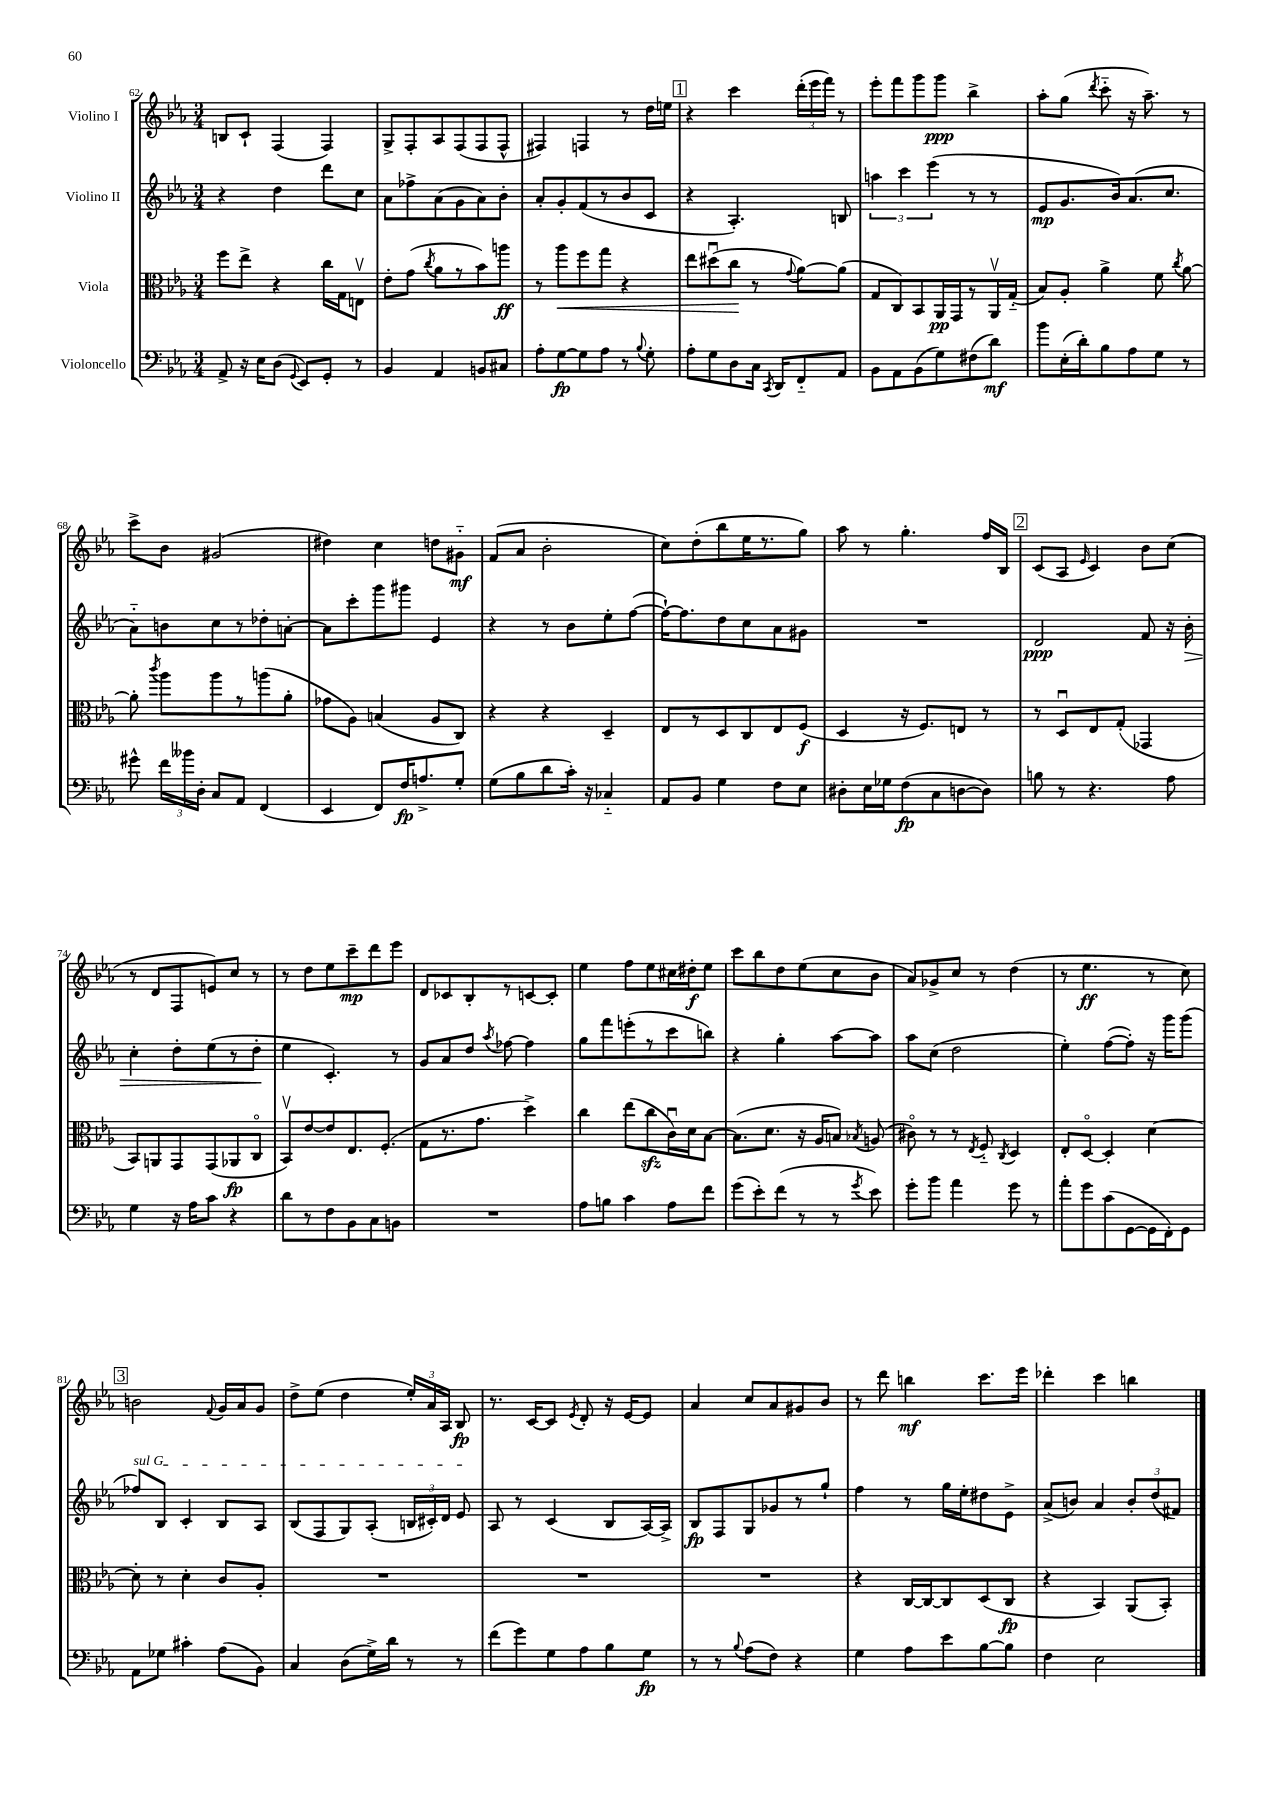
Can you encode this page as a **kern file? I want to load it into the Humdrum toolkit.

**kern	**dynam	**kern	**dynam	**kern	**dynam	**kern	**dynam
*part4	*part4	*part3	*part3	*part2	*part2	*part1	*part1
*staff4	*staff4	*staff3	*staff3	*staff2	*staff2	*staff1	*staff1
*I"Violoncello	*	*I"Viola	*	*I"Violino II	*	*I"Violino I	*
*clefF4	*	*clefC3	*	*clefG2	*	*clefG2	*
*k[b-e-a-]	*	*k[b-e-a-]	*	*k[b-e-a-]	*	*k[b-e-a-]	*
*M3/4	*	*M3/4	*	*M3/4	*	*M3/4	*
=62	=62	=62	=62	=62	=62	=62	=62
8AA-^/	.	8ff\L	.	4r	.	8Bn/L	.
16r	.	8ee-^\J	.	.	.	8c`/J	.
16E-\KL	.	.	.	.	.	.	.
(8D\J	.	4r	.	4dd\	.	(4F/	.
8qqGG/	.	.	.	.	.	.	.
8EE-/L)	.	.	.	.	.	.	.
8GG'/J	.	16cc\LL	.	8ddd\L	.	4F/)	.
.	.	16G\J	.	.	.	.	.
8r	.	8Env\J	.	8cc\J	.	.	.
=63	=63	=63	=63	=63	=63	=63	=63
4BB-/	.	8e-'\L	.	8a-\L	.	8G^/L	.
.	.	(8g\J	.	8ff-X^\	.	8F'/	.
.	.	8qcc/	.	.	.	.	.
4AA-/	.	8a-\L	.	(8a-\	.	8A-/	.
.	.	8r	.	8g\	.	(8F/	.
8BBn/L	.	8b-\)	.	8a-\)	.	8F/	.
8C#X/J	.	8aan\J	ff	8b-'\J	.	8F^^/J	.
=64	=64	=64	=64	=64	=64	=64	=64
8A-'\L	.	8r	.	8a-'/L	.	4F#X/)	.
!	!	!	!LO:HP:b	!	!	!	!
[8G\	fp	8aa-\L	<	8g'/	.	.	.
8G\]	.	8ff\	.	(8f/	.	4Fn/	.
8A-\J	.	8gg\J	.	8r	.	.	.
8r	.	4r	.	8b-/	.	8r	.
8qqB-/	.	.	.	.	.	.	.
8G'\	.	.	.	8c/J	.	16dd\LL	.
.	.	.	.	.	.	16een\JJ	.
!!LO:REH:place=s1:t=1
=65	=65	=65	=65	=65	=65	=65	=65
8A-'\L	.	8ee-\L	.	4r	.	4r	.
8G\	.	(8dd#Xu\	.	.	.	.	.
8D\	.	8cc\J	.	4.A-'/)	.	4ccc\	.
16C\Jk	.	8r	[	.	.	.	.
8qCC/	.	.	.	.	.	.	.
16DD/KL	.	.	.	.	.	.	.
.	.	8qqg/	.	.	.	.	.
8FF/	.	[8a-\L)	.	.	.	(24ddd'\LL	.
.	.	.	.	.	.	24eee-\	.
.	.	.	.	.	.	24fff\JJ)	.
8AA-/J	.	(8a-\J]	.	8Bn/	.	8r	.
=66	=66	=66	=66	=66	=66	=66	=66
8BB-\L	.	8G/L	.	6aan\	.	8eee-'\L	.
8AA-\	.	8C/)	.	.	.	8fff\	.
.	.	.	.	6ccc\	.	.	.
(8BB-\	.	8BB-/	.	.	.	8ggg\	.
.	.	.	.	(6eee-\	.	.	.
8G\)	.	16AA-/L	pp	.	.	8ggg\J	ppp
.	.	16GG/J	.	.	.	.	.
(8F#X\	.	8r	.	8r	.	4bb-^\	.
8d\J)	mf	16AA-v/L	.	8r	.	.	.
.	.	(16G/JJ	.	.	.	.	.
=67	=67	=67	=67	=67	=67	=67	=67
8b-\L	.	8B-/L)	.	8e-/L	mp	8aa-'\L	.
(16E-'\L	.	8A-'/J	.	8.g/	.	(8gg\J	.
16d'\J)	.	.	.	.	.	.	.
.	.	.	.	.	.	8qddd/	.
8B-\	.	4a-^\	.	.	.	8ccc\	.
.	.	.	.	16b-/k)	.	.	.
8A-\	.	.	.	(8.a-/	.	16r	.
.	.	.	.	.	.	8.aa-~\)	.
8G\J	.	8f\	.	.	.	.	.
.	.	.	.	8.cc/J	.	.	.
.	.	8qcc/	.	.	.	.	.
8r	.	[8a-\	.	.	.	8r	.
!!LO:LB:g=z
=68	=68	=68	=68	=68	=68	=68	=68
8g#X^^\	.	8a-'\]	.	8a-\L)	.	8ccc^\L	.
.	.	8qccc/	.	.	.	.	.
24f\LL	.	8aa-\L	.	8bn\	.	8b-\J	.
24b--X\	.	.	.	.	.	.	.
24D'\JJ	.	.	.	.	.	.	.
8C/L	.	8aa-\	.	8cc\	.	(2g#X/	.
8AA-/J	.	8r	.	8r	.	.	.
(4FF/	.	(8aan\	.	8dd-X'\	.	.	.
.	.	8a-'\J	.	[8an'\J	.	.	.
=69	=69	=69	=69	=69	=69	=69	=69
4EE-/	.	8g-X\L	.	8a\L]	.	4dd#X\)	.
.	.	8A-\J)	.	8ccc'\	.	.	.
8FF/L)	.	(4Bn/	.	8ggg\	.	4cc\	.
16F/K	fp	.	.	8ggg#X\J	.	.	.
8.An^/	.	.	.	.	.	.	.
.	.	8A-/L	.	4e-/	.	8ddn\L	.
8G'/J	.	8C/J)	.	.	.	8g#X\J	mf
=70	=70	=70	=70	=70	=70	=70	=70
(8G\L	.	4r	.	4r	.	(8f/L	.
8B-\	.	.	.	.	.	8a-/J	.
8d\	.	4r	.	8r	.	2b-'\	.
16c'\Jk)	.	.	.	8b-\L	.	.	.
16r	.	.	.	.	.	.	.
4C-X/	.	4D~/	.	8ee-'\	.	.	.
.	.	.	.	([8ff\J	.	.	.
=71	=71	=71	=71	=71	=71	=71	=71
8AA-/L	.	8E-/L	.	16ff`\KL_)	.	8cc\L)	.
.	.	.	.	8.ff\]	.	.	.
8BB-/J	.	8r	.	.	.	(8dd'\	.
4G\	.	8D/	.	8dd\	.	8bb-\	.
.	.	8C/	.	8cc\	.	16ee-\K	.
.	.	.	.	.	.	8.r	.
8F\L	.	8E-/	.	8a-\	.	.	.
8E-\J	.	(8F/J	f	8g#X\J	.	8gg\J)	.
=72	=72	=72	=72	=72	=72	=72	=72
8D#X'\L	.	4D/	.	2.r	.	8aa-\	.
16E-\L	.	.	.	.	.	8r	.
16G-X\J	.	.	.	.	.	.	.
(8F\	fp	16r	.	.	.	4.gg'\	.
.	.	8.F/L)	.	.	.	.	.
8C\	.	.	.	.	.	.	.
[8Dn\	.	8En/J	.	.	.	.	.
8D\J])	.	8r	.	.	.	16ff/LL	.
.	.	.	.	.	.	16B-/JJ	.
!!LO:REH:place=s1:t=2
=73	=73	=73	=73	=73	=73	=73	=73
8Bn\	.	8r	.	2d/	ppp	(8c/L	.
8r	.	8Du/L	.	.	.	8A-/J	.
.	.	.	.	.	.	16qqe-/	.
4.r	.	8E-/	.	.	.	4c/)	.
.	.	(8G'/J	.	.	.	.	.
.	.	4GG-X/	.	8f/	.	8b-\L	.
8A-\	.	.	.	16r	.	(8cc\J	.
!	!	!	!	!	!LO:HP:b	!	!
.	.	.	.	16b-'\	>	.	.
!!LO:LB:g=z
=74	=74	=74	=74	=74	=74	=74	=74
4G\	.	8BB-/L)	.	4cc'\	.	8r	.
.	.	8AAn/	.	.	.	8d/L	.
16r	.	8GG/	.	8dd'\L	.	8F/	.
16A-\KL	.	.	.	.	.	.	.
8c\J	.	(8GG/	.	(8ee-\	.	8en/)	.
4r	.	8AA-X/	fp	8r	.	8cc/J	.
.	.	8C/J	.	8dd'\J	.	8r	.
.	.	.	.	.	]	.	.
=75	=75	=75	=75	=75	=75	=75	=75
8d\L	.	8BB-v/L)	.	4ee-\	.	8r	.
8r	.	[8e-/	.	.	.	8dd\L	.
8F\	.	8e-/]	.	4.c'/)	.	8ee-\	.
8BB-\	.	8.E-/	.	.	.	8ccc~\	mp
8C\	.	.	.	.	.	8ddd\	.
.	.	(8.F'/J	.	.	.	.	.
8BBn\J	.	.	.	8r	.	8eee-\J	.
=76	=76	=76	=76	=76	=76	=76	=76
2.r	.	8G\L	.	8g/L	.	8d/L	.
.	.	8.r	.	8a-/	.	8c-X/	.
.	.	.	.	8dd/J	.	8B-'/	.
.	.	8.g\J	.	.	.	.	.
.	.	.	.	8qaa-/	.	.	.
.	.	.	.	[8ff-X\	.	8r	.
.	.	4dd^\)	.	4ff-\]	.	[8cn/	.
.	.	.	.	.	.	8c'/J]	.
=77	=77	=77	=77	=77	=77	=77	=77
8A-\L	.	4cc\	.	8gg\L	.	4ee-\	.
8Bn\J	.	.	.	8fff\	.	.	.
4c\	.	(8ee-\L	.	(8eeen'\	.	8ff\L	.
.	.	8cczz\	.	8r	.	8ee-\	.
8A-\L	.	16cu\L)	.	8ccc\	.	16cc#X\L	.
.	.	16d\J	.	.	.	16dd#X'\J	f
8f\J	.	[8B-\J	.	8bbn\J)	.	8ee-\J	.
=78	=78	=78	=78	=78	=78	=78	=78
(8g\L	.	(8.B-\L]	.	4r	.	8ccc\L	.
8e-'\)	.	.	.	.	.	8bb-\	.
.	.	8.d\J	.	.	.	.	.
(8f\J	.	.	.	4gg'\	.	8dd\	.
8r	.	16r	.	.	.	(8ee-\	.
.	.	16A-/KL	.	.	.	.	.
8r	.	8Bn/J)	.	[8aa-\L	.	8cc\	.
8qg/	.	8qB-X/	.	.	.	.	.
8e-\)	.	(8An/	.	8aa-\J]	.	8b-\J	.
=79	=79	=79	=79	=79	=79	=79	=79
8g'\L	.	8c#X\)	.	8aa-\L	.	8a-/L)	.
8b-\J	.	8r	.	(8cc\J	.	8g-X^/	.
4a-\	.	8r	.	2dd\	.	8cc/J	.
.	.	8qE-/	.	.	.	.	.
.	.	8F/	.	.	.	8r	.
.	.	8qC/	.	.	.	.	.
8g\	.	4D/	.	.	.	(4dd\	.
8r	.	.	.	.	.	.	.
=80	=80	=80	=80	=80	=80	=80	=80
8a-'\L	.	8E-'/L	.	4ee-'\)	.	8r	.
8g\	.	[8D/J	.	.	.	4.ee-\	ff
(8c\	.	4D'/]	.	([8ff\L	.	.	.
[8GG\	.	.	.	8ff'\J])	.	.	.
16GG\L]	.	[4d\	.	16r	.	8r	.
16FF'\J)	.	.	.	16ggg\KL	.	.	.
8GG\J	.	.	.	(8ggg\J	.	8cc\)	.
!!LO:LB:g=z
!!LO:REH:place=s1:t=3
=81	=81	=81	=81	=81	=81	=81	=81
!	!	!	!	!LO:TX:a:i:t=sul G	!	!	!
8AA-\L	.	8d'\]	.	8ff-X/L)	.	2bn\	.
8G-X\J	.	8r	.	8B-/J	.	.	.
4c#X'\	.	4d'\	.	4c'/	.	.	.
.	.	.	.	.	.	8qqf/	.
(8A-\L	.	8c/L	.	8B-/L	.	16g/LL	.
.	.	.	.	.	.	16a-/J	.
8BB-\J)	.	8A-'/J	.	8A-/J	.	8g/J	.
=82	=82	=82	=82	=82	=82	=82	=82
4C/	.	2.r	.	(8B-/L	.	8dd^\L	.
.	.	.	.	8F/	.	(8ee-\J	.
(8D\L	.	.	.	8G/)	.	4dd\	.
16G^\L)	.	.	.	(8A-'/J	.	.	.
16d\JJ	.	.	.	.	.	.	.
8r	.	.	.	24Bn/LL	.	24ee-'/LL)	.
.	.	.	.	24c#X'/)	.	24a-/	.
.	.	.	.	24d/JJ	.	24A-/JJ	.
8r	.	.	.	8e-/	.	8B-/	fp
=83	=83	=83	=83	=83	=83	=83	=83
(8f\L	.	2.r	.	8A-/	.	8.r	.
8g\)	.	.	.	8r	.	.	.
.	.	.	.	.	.	[16c/KL	.
8G\	.	.	.	(4c/	.	8c/J]	.
.	.	.	.	.	.	8qe-/	.
8A-\	.	.	.	.	.	8d'/	.
8B-\	.	.	.	8B-/L	.	16r	.
.	.	.	.	.	.	[16e-/KL	.
8G\J	fp	.	.	[16A-/L)	.	8e-/J]	.
.	.	.	.	16A-^/JJ]	.	.	.
=84	=84	=84	=84	=84	=84	=84	=84
8r	.	2.r	.	8B-/L	fp	4a-/	.
8r	.	.	.	8F/	.	.	.
8qqB-/	.	.	.	.	.	.	.
(8A-\L	.	.	.	8G/	.	8cc/L	.
8F\J)	.	.	.	8g-X/	.	8a-/	.
4r	.	.	.	8r	.	8g#X/	.
.	.	.	.	8gg`/J	.	8b-/J	.
=85	=85	=85	=85	=85	=85	=85	=85
4G\	.	4r	.	4ff\	.	8r	.
.	.	.	.	.	.	8ddd\	.
8A-\L	.	[16C/LL	.	8r	.	4bbn\	mf
.	.	16C/J_	.	.	.	.	.
8e-\	.	8C/]	.	16gg\LL	.	.	.
.	.	.	.	16ee-'\J	.	.	.
[8B-\	.	(8D/	.	8dd#X\	.	8.ccc\L	.
8B-\J]	.	8C/J	fp	8e-^\J	.	.	.
.	.	.	.	.	.	16eee-\Jk	.
=86	=86	=86	=86	=86	=86	=86	=86
4F\	.	4r	.	(8a-^/L	.	4ddd-X'\	.
.	.	.	.	8bn/J)	.	.	.
2E-\	.	4BB-/)	.	4a-/	.	4ccc\	.
.	.	(8AA-/L	.	12b'/L	.	4bbn\	.
.	.	.	.	(12dd/	.	.	.
.	.	8BB-'/J)	.	.	.	.	.
.	.	.	.	12f#X/J)	.	.	.
==	==	==	==	==	==	==	==
*-	*-	*-	*-	*-	*-	*-	*-
